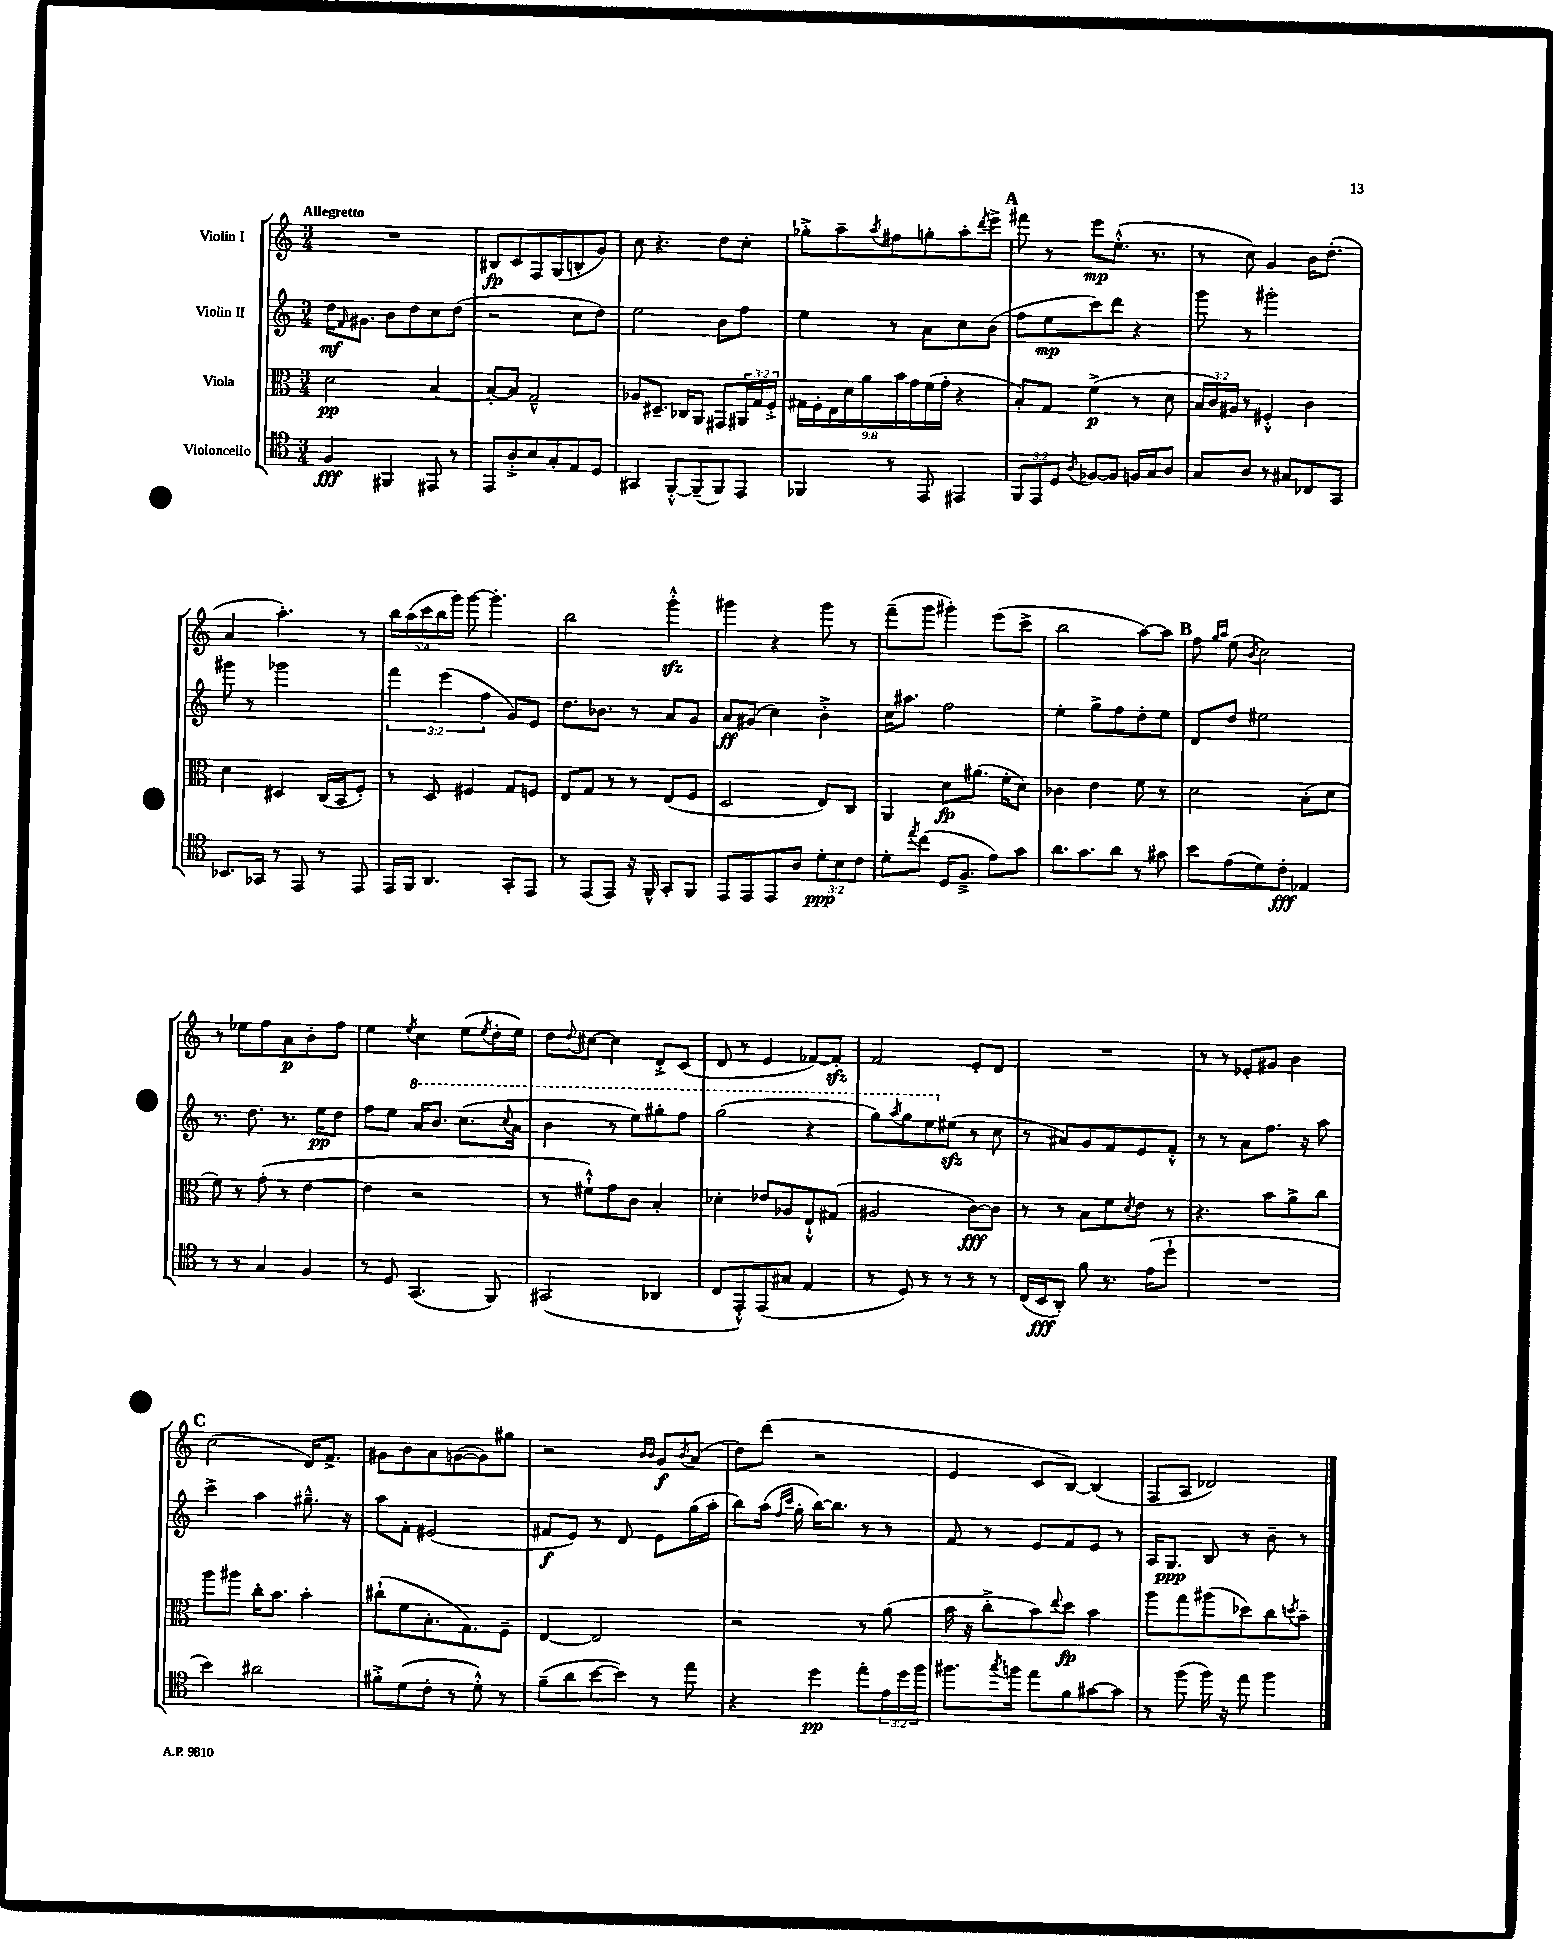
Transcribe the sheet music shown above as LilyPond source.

<<
\new StaffGroup <<
\new Staff = "s0" \with { instrumentName = "Violin I" } {
    \clef treble \key c \major \numericTimeSignature \time 3/4 \override Staff.TupletNumber.text = #tuplet-number::calc-fraction-text \tempo "Allegretto"
    R2. |
    bis8\fp c'8 f8 g8( b8-. g'8) |
    c''8 r4. d''8 c''8-. |
    ges''8-.-> a''8-- \acciaccatura { a''8 } fis''8 g''8-. a''8-. \acciaccatura { d'''8 } e'''8-> |
    \mark \markup { \bold "A" } fis'''8 r8 e'''8\mp e''8.-.-^( r8. |
    r8 c''8) g'4 b'16 d''8.-.( |
    a'4 a''4.-.) r8 |
    \tuplet 5/4 { b''16 a''16( c'''16 b''16 g'''16) } g'''8~ g'''4.-. |
    b''2 g'''4-.-^\sfz |
    gis'''4 r4 gis'''8 r8 |
    f'''8--( g'''8 gis'''4-.) e'''8( c'''8-> |
    b''2 a''8~) a''8 |
    \mark \markup { \bold "B" } f''8 \grace { g''16 a''16 } e''8( \acciaccatura { b'8 } c''2) |
    r8 ees''8 f''8 a'8\p b'8-. f''8 |
    e''4 \acciaccatura { e''8 } c''4 e''8( \acciaccatura { e''8 } d''16-. e''16) |
    d''8 \appoggiatura { d''8 } cis''8~ cis''4 d'8-.-> c'8( |
    d'8 r8 e'4 fes'8~) fes'8-.\sfz |
    f'2 e'8-. d'8 |
    R2. |
    r8 r8 ees'8-. gis'8 b'4 |
    \mark \markup { \bold "C" } c''2( d'16) f'8.-> |
    gis'8 b'8 a'8 g'8~( g'8) gis''8 |
    r2 \grace { b'16 b'16 } g'8\f \acciaccatura { b'8 } a'8( |
    d''8) d'''8( r2 |
    e'4 c'8 b8~) b4( |
    f8 a8 des'2) \bar "|." |
}
\new Staff = "s1" \with { instrumentName = "Violin II" } {
    \clef treble \key c \major \numericTimeSignature \time 3/4 \override Staff.TupletNumber.text = #tuplet-number::calc-fraction-text
    d''16\mf \grace { f'16 } gis'8. b'8 d''8 c''8 d''8( |
    r2 c''8 d''8) |
    e''2 b'8 f''8 |
    e''4 r8 a'8 c''8 b'8( |
    \mark \markup { \bold "A" } f''8 e''8\mp c'''8) d'''8 r4 |
    g'''8 r8 gis'''2-. |
    gis'''8 r8 ges'''2 |
    \tuplet 3/2 { f'''4 e'''4( f''4 } g'8) e'8 |
    d''8. bes'8. r8 a'8 g'8 |
    a'8\ff gis'8( c''4) b'4-.-> |
    c''16 ais''8. f''2 |
    e''4-. g''8-> f''8 d''8-. e''8 |
    \mark \markup { \bold "B" } d'8 d''8 eis''2 |
    r8. d''8. r8. e''16\pp d''8 |
    f''8 e''8 \ottava #1 a''16 b''8. c'''8.( \appoggiatura { c'''8 } a''16 |
    b''4 r8 e'''8) gis'''8-. f'''8 |
    g'''2( r4 |
    g'''8) \acciaccatura { a'''8 } g'''8 e'''8 \ottava #0 eis''8\sfz( r8 c''8 |
    r8 ais'8) g'8 f'8 e'8 f'8-.-^ |
    r8 r8 a'8 f''8. r16 a''8 |
    \mark \markup { \bold "C" } c'''4-> a''4 gis''8.---^ r16 |
    a''8 f'8-. eis'2( |
    fis'8\f e'8) r8 d'8 e'8 g''16( a''16-. |
    b''8) a''16( \grace { f''16 c'''16 } g''16-. b''16~) b''8. r8 r8 |
    f'8 r8 e'8 f'8 e'8 r8 |
    a16 g8.\ppp b8 r8 b'8-- r8 \bar "|." |
}
\new Staff = "s2" \with { instrumentName = "Viola" } {
    \clef alto \key c \major \numericTimeSignature \time 3/4 \override Staff.TupletNumber.text = #tuplet-number::calc-fraction-text
    d'2\pp b4~ |
    b8~-. b8 g2---^ |
    aes8 dis8.-- ces16 a,8 gis,8 \tuplet 3/2 { ais,16 g16 f16-.-> } |
    \tuplet 9/8 { gis16 f16-. e16 d'16 a'16 b'16 g'16 f'16( g'16-. } r4 |
    \mark \markup { \bold "A" } b8-.) g8 f'4->\p( r8 d'8 |
    \tuplet 3/2 { b16 c'16) ais16 } r8 fis4-.-^ c'4 |
    d'4 dis4 c16( b,16 f8-.) |
    r8 d8 fis4 g8 f8 |
    e8 g8 r8 r8 e8( f8 |
    d2 e8) c8 |
    a,4 d'8\fp ais'8.( f'16-. d'8) |
    ces'4 e'4 f'8 r8 |
    \mark \markup { \bold "B" } d'2 b8-.( d'8 |
    f'8) r8 g'8-.( r8 e'4~ |
    e'4 r2 |
    r8 fis'8-!-^) g'8 c'8 b4-. |
    des'4-. ees'8 aes8 e8-!-^ gis8( |
    ais2 c'8~\fff) c'8 |
    r8 r8 b8 f'8 \acciaccatura { d'8 } e'8 r8 |
    r4. b'8 a'8-> c''8 |
    \mark \markup { \bold "C" } a''8 ais''8 c''16-. b'8. b'4-. |
    cis''8-!( f'8 b8.-. g8.) f8-- |
    e4~ e2 |
    r2 r8 a'8( |
    b'16 r16 c''8-.-> b'8) \appoggiatura { e''8 } d''8\fp b'4 |
    a''8 g''8 ais''8( des''8) c''8 \acciaccatura { d''8 } b'8-- \bar "|." |
}
\new Staff = "s3" \with { instrumentName = "Violoncello" } {
    \clef tenor \key c \major \numericTimeSignature \time 3/4 \override Staff.TupletNumber.text = #tuplet-number::calc-fraction-text
    f4\fff fis,4 eis,8 r8 |
    e,8 a8-.-> b8 g8-. e8 d8 |
    gis,4 f,8~-.-^ f,8--( f,8) e,8 |
    fes,4 r8 e,8 eis,4 |
    \mark \markup { \bold "A" } \tuplet 3/2 { f,8 e,8 d8 } \acciaccatura { a8 } fes8~ fes8 f16 g16 a8 |
    g8 a8 r8 gis8 ces8 g,8 |
    bes,8. ges,16 r8 e,8 r8 e,8 |
    e,16 f,16 a,4. g,8-. e,8 |
    r8 e,8( e,8) r16 f,16-^ g,8-. f,8 |
    e,8 e,8 e,8 a8 \tuplet 3/2 { d'8-.\ppp b8 c'8 } |
    d'8-. \acciaccatura { e''8 } c''8( d16 f8.---> e'8) g'8 |
    a'8. g'8. a'8 r8 gis'8 |
    \mark \markup { \bold "B" } b'8 e'8( d'8) c'8-.\fff ees4 |
    r8 r8 g4 f4 |
    r8 d8 g,4.( f,8) |
    gis,2( aes,4 |
    c8 e,8-.-^) e,8( gis8 e4 |
    r8 d8) r8 r8 r8 r8 |
    c16( b,16\fff a,8-.) f'8 r8. e'16( d''8-! |
    R2. |
    \mark \markup { \bold "C" } b'4) ais'2 |
    fis'8-.-> d'8( c'8-. r8 d'8-.-^) r8 |
    f'8--( a'8 b'8~ b'8) r8 e''8 |
    r4 d''4\pp e''8-. \tuplet 3/2 { e'16 d''16 f''16 } |
    fis''8. \acciaccatura { g''8 } f''16 e''8 f'8 gis'8~ gis'8 |
    r8 f''8( f''16) r16 e''8 f''4 \bar "|." |
}
>>
>>
\layout { \context { \Score \remove "Bar_number_engraver" } }
